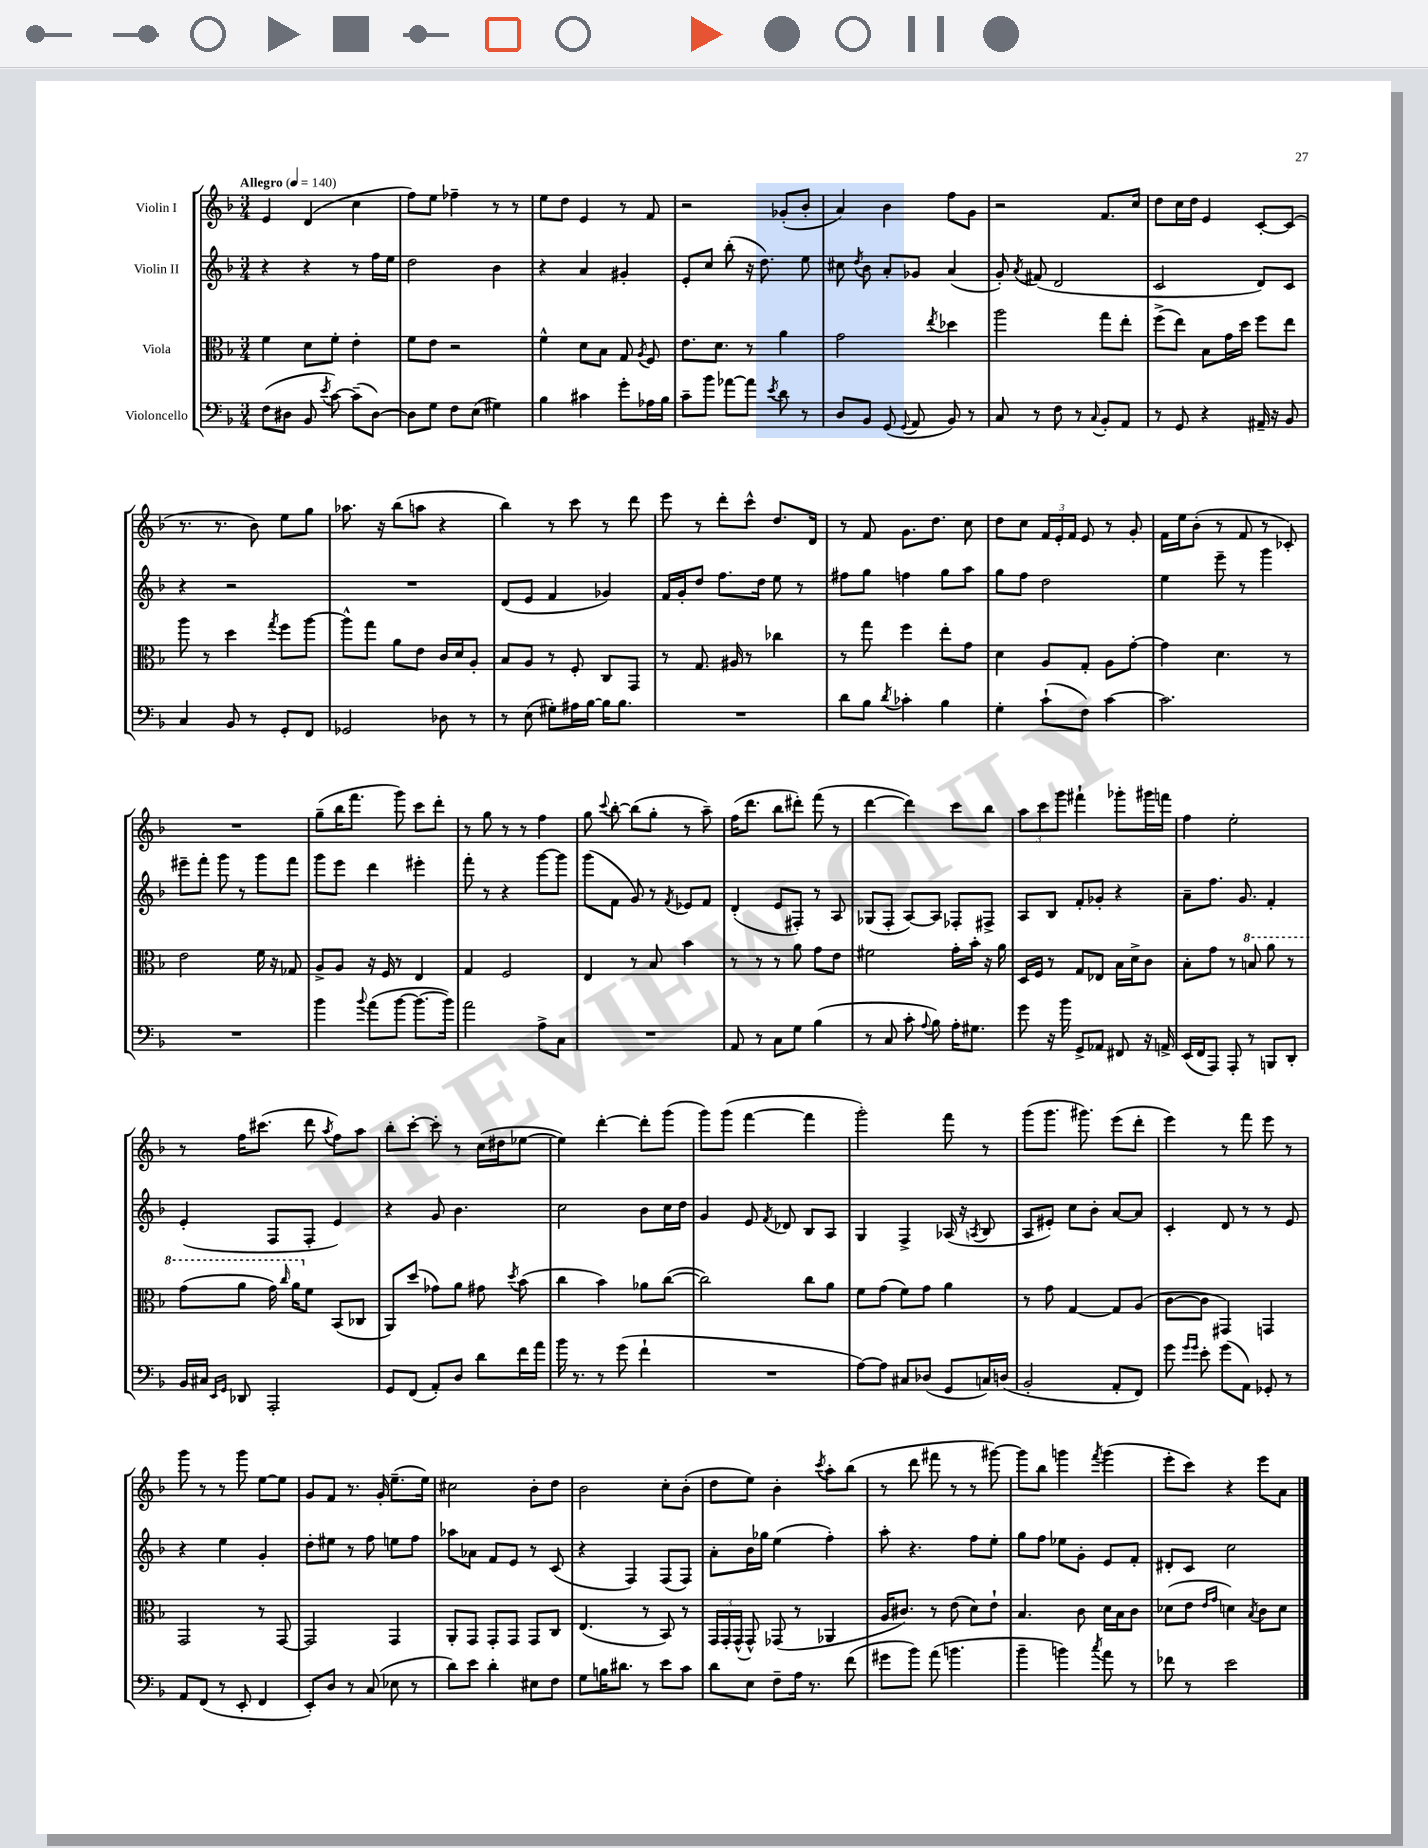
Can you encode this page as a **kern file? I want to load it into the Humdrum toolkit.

**kern	**kern	**kern	**kern
*staff4	*staff3	*staff2	*staff1
*clefF4	*clefC3	*clefG2	*clefG2
*k[b-]	*k[b-]	*k[b-]	*k[b-]
*M3/4	*M3/4	*M3/4	*M3/4
*MM140	*MM140	*MM140	*MM140
(8F	4f	4r	4e
8D#	.	.	.
8BB-	8d	4r	(4d
8qe	.	.	.
[8c)	8f'	.	.
(8c~]	4e'	8r	4cc
[8D#)	.	16ff	.
.	.	16ee	.
=	=	=	=
8D#]	8f	2dd	8ff)
8G	8e	.	8ee
8F	2r	.	4ff-~
(8E	.	.	.
4G#)	.	4b-	8r
.	.	.	8r
=	=	=	=
4B-	4f^^	4r	8ee
.	.	.	8dd
4c#	8d	4a	4e
.	8B-	.	.
8g'	8G	4g#'	8r
.	8qA	.	.
16A-	8F	.	8f
16B-	.	.	.
=	=	=	=
8c~	8.e	8e'	2r
8b-	.	8cc	.
.	8.d	.	.
[8a-	.	(8bb-'	.
8a-]	8r	16r	.
.	.	8.dd)	.
8qe	.	.	.
8d	4a	.	(8g-'
8r	.	8ee	8b-'
=	=	=	=
8D	2g	8cc#	4a)
.	.	8qdd	.
8BB-	.	8b-	.
(8GG	.	8a'	4b-
8qqGG	.	.	.
8AA	.	8g-	.
.	8qee	.	.
8BB-)	4dd-	(4a	8ff
8r	.	.	8g
=	=	=	=
8C	2aa	8g')	2r
.	.	8qa	.
8r	.	(8f#	.
8F	.	2d	.
8r	.	.	.
8qqC	.	.	.
8BB-'	8gg	.	8.f
8AA	8ee'	.	.
.	.	.	16cc
=	=	=	=
8r	(8ff^	2c	8dd
8GG	8ee)	.	16cc
.	.	.	16dd
4r	8B-	.	4e
.	16g	.	.
.	16dd	.	.
16AA#~	8ff	8d)	[8c'
16r	.	.	.
8BB-	8ee	8c	(8c]
=	=	=	=
4C	8aa	4r	8.r
.	8r	.	.
.	.	.	8.r
8BB-	4dd	2r	.
8r	.	.	8b-)
.	8qgg	.	.
8GG'	8ff	.	8ee
8FF	[8aa	.	8gg
=	=	=	=
2GG-	8aa^^]	2.r	8.aa-
.	8gg	.	.
.	.	.	16r
.	8a	.	(8bb-
.	8e	.	8aa
8D-	16c	.	4r
.	16d	.	.
8r	8A'	.	.
=	=	=	=
8r	8B-	(8d	4bb-)
(8E	8A	8e	.
8G#')	8r	4f	8r
16A#	8F'	.	8ccc
[16B-	.	.	.
16B-]	8C	4g-)	8r
8.B-	.	.	.
.	8GG	.	8ddd
=	=	=	=
2.r	8r	16f	8eee
.	.	16g'	.
.	8.G	8dd	8r
.	.	8.ff	8ddd'
.	16A#	.	.
.	8r	.	8ccc^^
.	.	16dd	.
.	4cc-	8ee	8.dd
.	.	8r	.
.	.	.	16d
=	=	=	=
8d	8r	8ff#	8r
8B-	8gg	8gg	8f
8qd	.	.	.
4c-'	4ff	4ff	8.g
.	.	.	8.dd
4B-	8ee'	8gg	.
.	8g	8aa	8cc
=	=	=	=
4G'	4d	8gg	8dd
.	.	8ff	8cc
(8c`	8A	2dd	24f
.	.	.	24e'
.	.	.	24f
8F)	8G'	.	8e
[4c	8A	.	8r
.	[8g'	.	8g'
=	=	=	=
2.c]	4g]	4ee	16f
.	.	.	16ee
.	.	.	(8b-'
.	4.d	8eee~	8r
.	.	8r	8f
.	.	4ggg	8r
.	8r	.	8c-')
=	=	=	=
2.r	2e	8eee#~	2.r
.	.	8fff'	.
.	.	8ggg	.
.	.	8r	.
.	16f	8ggg	.
.	16r	.	.
.	8G-	8fff	.
=	=	=	=
4b-	8A^	8ggg	(8gg~
.	8A	8eee	16bb-
.	.	.	8.fff
8qqb-	.	.	.
(8a	16r	4ddd	.
.	16F	.	.
[8b-	8r	.	8ggg)
8.b-_	4E	4eee#'	8ccc
.	.	.	8ddd'
16b-])	.	.	.
=	=	=	=
2a	4G	8fff'	8r
.	.	8r	8gg
.	2F	4r	8r
.	.	.	8r
8A^	.	[8ggg	4ff
8C	.	8ggg]	.
=	=	=	=
2.r	4E	(8ggg	8gg
.	.	.	8qqccc
.	.	8f	[8bb-'
.	8r	8g)	(8bb-]
.	8B-	8r	8gg'
.	.	8qf	.
.	4b-	8e-	8r
.	.	8f	8aa~)
=	=	=	=
8AA	8r	(4d'	(16ff
.	.	.	8.ddd
8r	8r	.	.
8C	8r	8e	8bb-
8G	8a	8F#')	8ddd#')
(4B-	8g	8r	(8fff
.	8e	8A	8r
=	=	=	=
8r	2f#	(8G-	[4ddd
8C	.	8F'	.
8c'	.	[8A)	4ddd])
8qqA	.	.	.
8B-)	.	8A]	.
16A'	16g'	8F-'	8ccc
8.G#	16b-'	.	.
.	16r	8F#^	8bb-
.	16a	.	.
=	=	=	=
8g	16D	8A	12aa
.	16F	.	.
.	.	.	12ccc
16r	8r	8B-	.
.	.	.	12ggg
16b-	.	.	.
8GG^	8G	8f'	4fff#`
8AA-	8E-	8g-'	.
8FF#	16B-	4r	8ggg-'
.	16d^	.	.
16r	8c	.	16ggg#
16AA^	.	.	16fff
=	=	=	=
(16EE	8B-'	8a~	4ff
16FF	.	.	.
8AAA)	8g	8.ff	.
8AAA'	8r	.	2ee'
.	.	8.g	.
8r	8b	.	.
8BBB	8aa	4f'	.
8DD'	8r	.	.
=	=	=	=
16BB-	(8gg	(4e'	8r
16C#	.	.	.
16qqEE	.	.	.
16qqGG	.	.	.
8DD-	8aa	.	16ff
.	.	.	(8.ccc#
2AAA'	16gg)	8F	.
.	16qqccc	.	.
.	16aa	.	.
.	8f	8F'	8ddd
.	.	.	8qaa
.	(8BB-	4e)	8ff)
.	8C-	.	8aa
=	=	=	=
8GG	8AA)	4r	8bb-'
(8FF	(8dd	.	[8ccc'
8AA')	8g-)	8g	8ccc']
8D	8a	4.b-	8r
8d	8g#	.	(16cc
.	.	.	16dd#
.	8qdd	.	.
16f	(8b-	.	[8ee-
16a	.	.	.
=	=	=	=
16b-	4cc	2cc	4ee-])
8.r	.	.	.
8r	4b-)	.	[4ddd'
(8g	.	.	.
4f`	8a-	8b-	8ddd']
.	([8cc	16cc	(8ggg
.	.	16dd	.
=	=	=	=
2.r	2cc])	4g	8ggg)
.	.	.	(8ggg
.	.	8e	[4fff
.	.	8qf	.
.	.	8d-	.
.	8cc	8B-	4fff]
.	8a	8A	.
=	=	=	=
[8A)	8f	4G	2ggg')
8A]	(8g	.	.
8C#	8f)	4F^	.
(8D-	8g	.	.
8GG	4a	(16A-	8fff
.	.	16r	.
.	.	8qA	.
16C)	.	8B-	8r
(16D	.	.	.
=	=	=	=
2BB-'	8r	8A	(8ggg
.	8g	8e#')	8.ggg
.	[4G	8cc	.
.	.	.	8.ggg#)
.	.	8b-'	.
8AA'	8G]	[8a	(8eee
8FF)	(8A	8a]	8ddd'
=	=	=	=
8g	[8c	4c'	4eee)
16qqg	.	.	.
16qqg	.	.	.
8e'	8c]	.	.
(8g	4GG#)	8d	8r
8AA)	.	8r	8fff
8GG-'	4GG	8r	8eee
8r	.	8e	8r
=	=	=	=
8AA	2GG	4r	8ggg
(8FF	.	.	8r
8r	.	4ee	8r
8EE'	.	.	8ggg
4FF	8r	4g'	[8ee
.	[8GG	.	8ee]
=	=	=	=
8EE')	2GG]	8dd'	8g
8D	.	8ee#	8f
8r	.	8r	8.r
(8C	.	8ff	.
.	.	.	16g'
8E-	4GG	8ee	(8.ee~
8r	.	8ff	.
.	.	.	16ee)
=	=	=	=
8d)	8AA'	8aa-	2cc#
8e	8GG	8a-	.
4d'	8GG'	8f	.
.	8GG	8e	.
8E#	8GG	8r	8b-'
8F	8C	(8c	8dd
=	=	=	=
8G	(4.E	4r	2b-
16B	.	.	.
8.d#	.	.	.
.	.	4F)	.
8r	8r	.	.
8e	8BB-)	(8F	8cc'
8c	8r	8F)	(8b-'
=	=	=	=
8d	24GG	8a'	8dd
.	24GG'	.	.
.	(24GG^^	.	.
8E	8GG^^)	16b-	8ee)
.	.	16gg-	.
8F~	(8GG-	(4ee	4b-'
16A	8r	.	.
8.r	.	.	.
.	.	.	8qccc
.	4AA-	4ff')	8aa'
(8f	.	.	(8bb-
=	=	=	=
8g#	16A	8aa'	8r
.	8.c#)	.	.
8b-)	.	4.r	8ddd
(8a	8r	.	8fff#
4.b	(8e	.	8r
.	8d)	8ff	8r
.	8e`	8ee'	[8ggg#)
=	=	=	=
4b-~	4.B-	8gg	8ggg#]
.	.	8ff	8bb-
4b)	.	8ee-	4ggg
.	8c	8g'	.
8qcc	.	.	8qfff
8a	16d	8e	(4ggg
.	16B-	.	.
8r	8c	8f'	.
=	=	=	=
8f-	(8d-	8d#'	8eee'
8r	8e	8c	8ccc)
.	16qqe	.	.
.	16qqg	.	.
2e	4d)	2cc	4r
.	8qB-	.	.
.	8c	.	8eee
.	8d	.	8a
==	==	==	==
*-	*-	*-	*-
